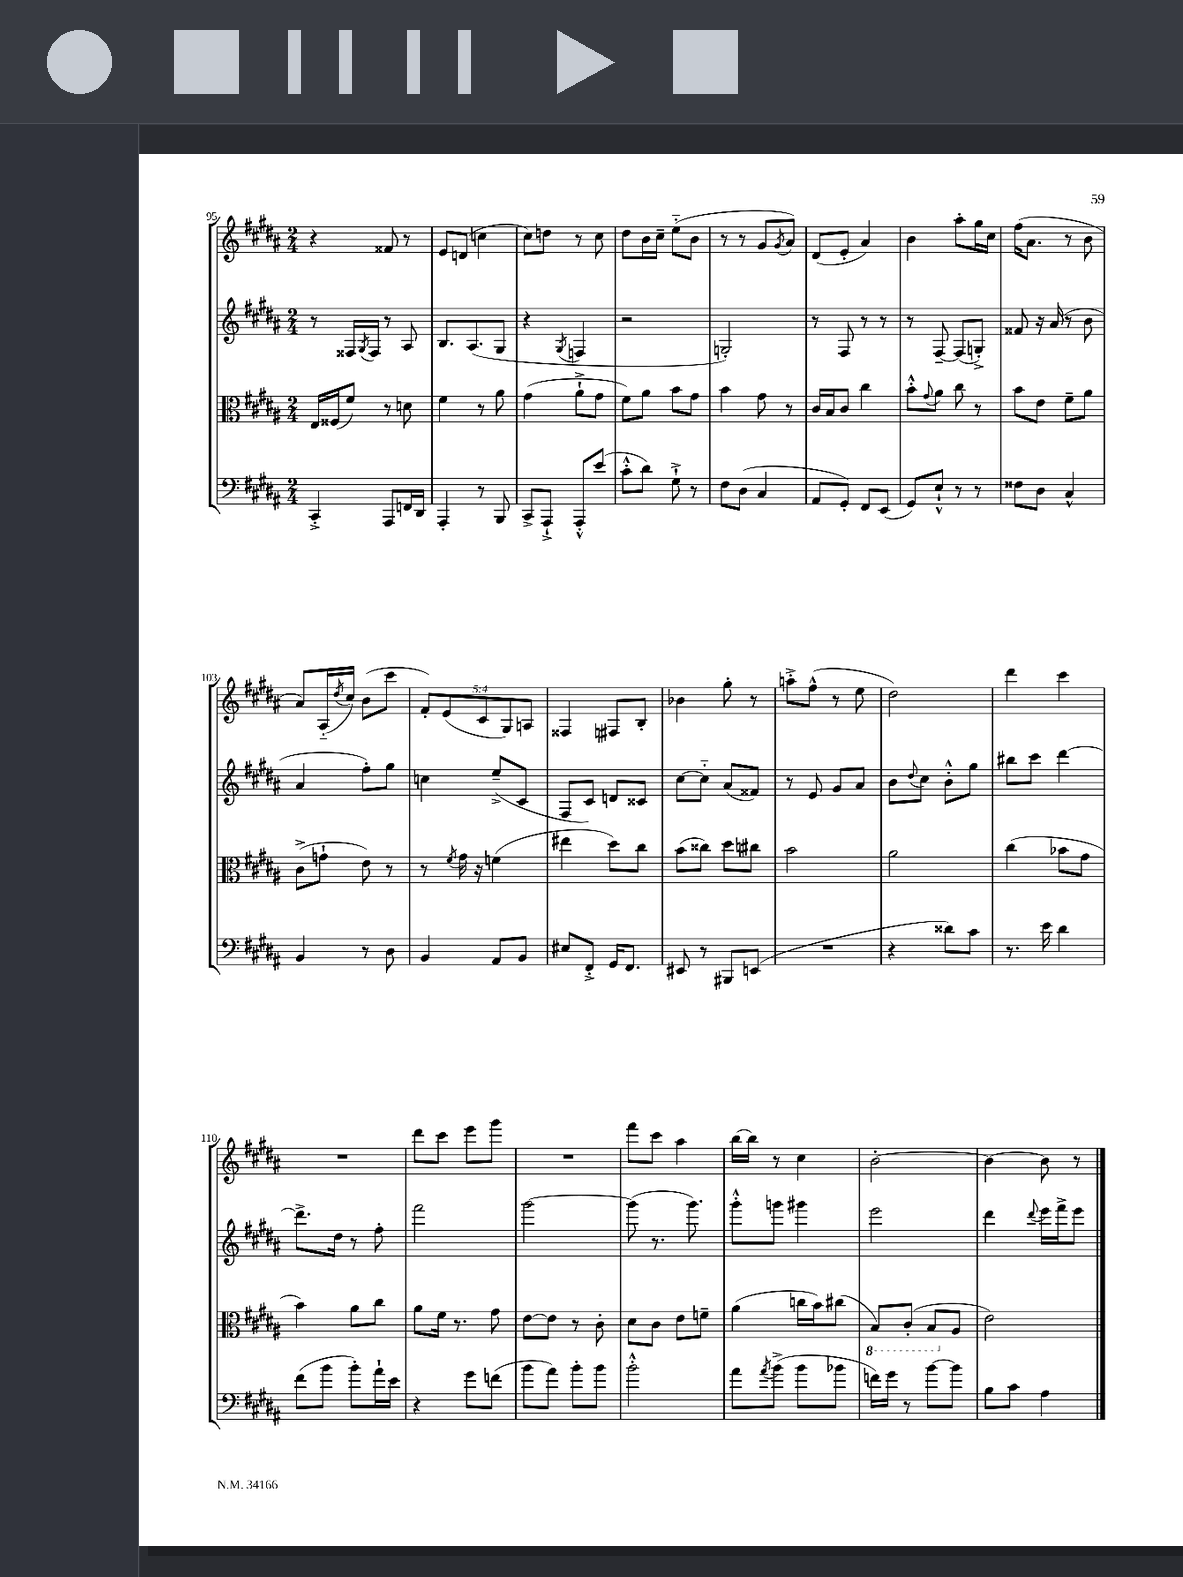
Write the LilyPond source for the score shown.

<<
\new StaffGroup <<
\new Staff = "s0" {
    \clef treble \key b \major \numericTimeSignature \time 2/4 \override Staff.TupletNumber.text = #tuplet-number::calc-fraction-text
    r4 fisis'8 r8 |
    e'8 d'8( c''4 |
    cis''8) d''8 r8 cis''8 |
    dis''8 b'16 cis''16-- e''8-_( b'8 |
    r8 r8 gis'8 \acciaccatura { gis'8 } ais'8) |
    dis'8( e'8-. ais'4) |
    b'4 ais''8-. gis''16 cis''16 |
    fis''16( ais'8. r8 b'8 |
    ais'8) ais16-_( \acciaccatura { dis''8 } cis''16) b'8( cis'''8 |
    \tuplet 5/4 { fis'8-.) e'8( cis'8 gis8) a8 } |
    fisis4 fis8 b8-. |
    bes'4 gis''8-. r8 |
    a''8-.-> fis''8-^( r8 e''8 |
    dis''2) |
    dis'''4 cis'''4 |
    R2 |
    dis'''8 cis'''8 e'''8 gis'''8 |
    R2 |
    fis'''8 cis'''8 ais''4 |
    b''16~ b''16 r8 cis''4 |
    b'2~-. |
    b'4~ b'8 r8 \bar "|." |
}
\new Staff = "s1" {
    \clef treble \key b \major \numericTimeSignature \time 2/4
    r8 fisis16 \acciaccatura { gis8 } fisis16 r8 ais8 |
    b8. ais8.( gis8 |
    r4 \acciaccatura { gis8 } f4 |
    r2 |
    g2-.) |
    r8 fis8 r8 r8 |
    r8 fis8~-- fis8( g8-.->) |
    fisis'8 r16 ais'16( r8 b'8 |
    ais'4 fis''8-.) gis''8 |
    c''4 e''8--->( cis'8 |
    fis8 cis'8) d'8 cisis'8 |
    cis''8~ cis''8-_ ais'8( fisis'8) |
    r8 e'8 gis'8 ais'8 |
    b'8 \appoggiatura { dis''8 } cis''8 b'8-.-^ gis''8 |
    bis''8 cis'''8 dis'''4~ |
    dis'''8.-> dis''16 r8 fis''8-. |
    fis'''2 |
    gis'''2~ |
    gis'''8( r8. gis'''8.) |
    gis'''8-.-^ g'''8 gis'''4 |
    e'''2 |
    dis'''4 \appoggiatura { dis'''8 } e'''16 fis'''16-> e'''8 \bar "|." |
}
\new Staff = "s2" {
    \clef alto \key b \major \numericTimeSignature \time 2/4
    e16 fisis16( fis'8) r8 d'8 |
    fis'4 r8 ais'8 |
    gis'4( ais'8-!-> gis'8 |
    fis'8) ais'8 b'8 gis'8 |
    b'4 gis'8 r8 |
    cis'16 b16 cis'8 cis''4 |
    b'8-.-^ \appoggiatura { gis'8 } ais'8 cis''8 r8 |
    b'8 e'8 fis'8-- ais'8 |
    cis'8->( g'8-! e'8) r8 |
    r8 \acciaccatura { fis'8 } gis'16 r16 f'4( |
    eis''4 dis''8) cis''8 |
    b'8( cisis''8) dis''8 cis''8 |
    b'2 |
    ais'2 |
    cis''4( bes'8 gis'8 |
    b'4) ais'8 cis''8 |
    ais'8 fis'16 r8. gis'8 |
    e'8~ e'8 r8 cis'8-. |
    dis'8 cis'8 e'8 f'8-- |
    ais'4( c''16 b'16) cis''8( |
    \ottava #-1 b,8) cis8-.( b,8 \ottava #0 ais8 |
    e'2) \bar "|." |
}
\new Staff = "s3" {
    \clef bass \key b \major \numericTimeSignature \time 2/4
    cis,4-.-> ais,,8 f,16 dis,16 |
    ais,,4-. r8 b,,8 |
    cis,8-> ais,,8-!-> ais,,8-.-^ e'8( |
    cis'8-.-^ dis'8) gis8-!-> r8 |
    fis8 dis8( cis4 |
    ais,8 gis,8-.) fis,8 e,8( |
    gis,8) e8-!-^ r8 r8 |
    fisis8 dis8 cis4-^ |
    b,4 r8 dis8 |
    b,4 ais,8 b,8 |
    eis8 fis,8-.-> gis,16 fis,8. |
    eis,8 r8 bis,,8 e,8( |
    R2 |
    r4 disis'8) cis'8 |
    r8. e'16 dis'4 |
    fis'8( b'8 b'8-.) ais'16-! e'16 |
    r4 gis'8 f'8( |
    b'8 ais'8) b'8-. b'8 |
    b'2-.-^ |
    ais'8 \acciaccatura { ais'8 } b'8->( b'8 bes'8 |
    f'16) gis'16 r8 b'8~ b'8 |
    b8 cis'8 ais4 \bar "|." |
}
>>
>>
\layout { \context { \Score currentBarNumber = #95 } }
